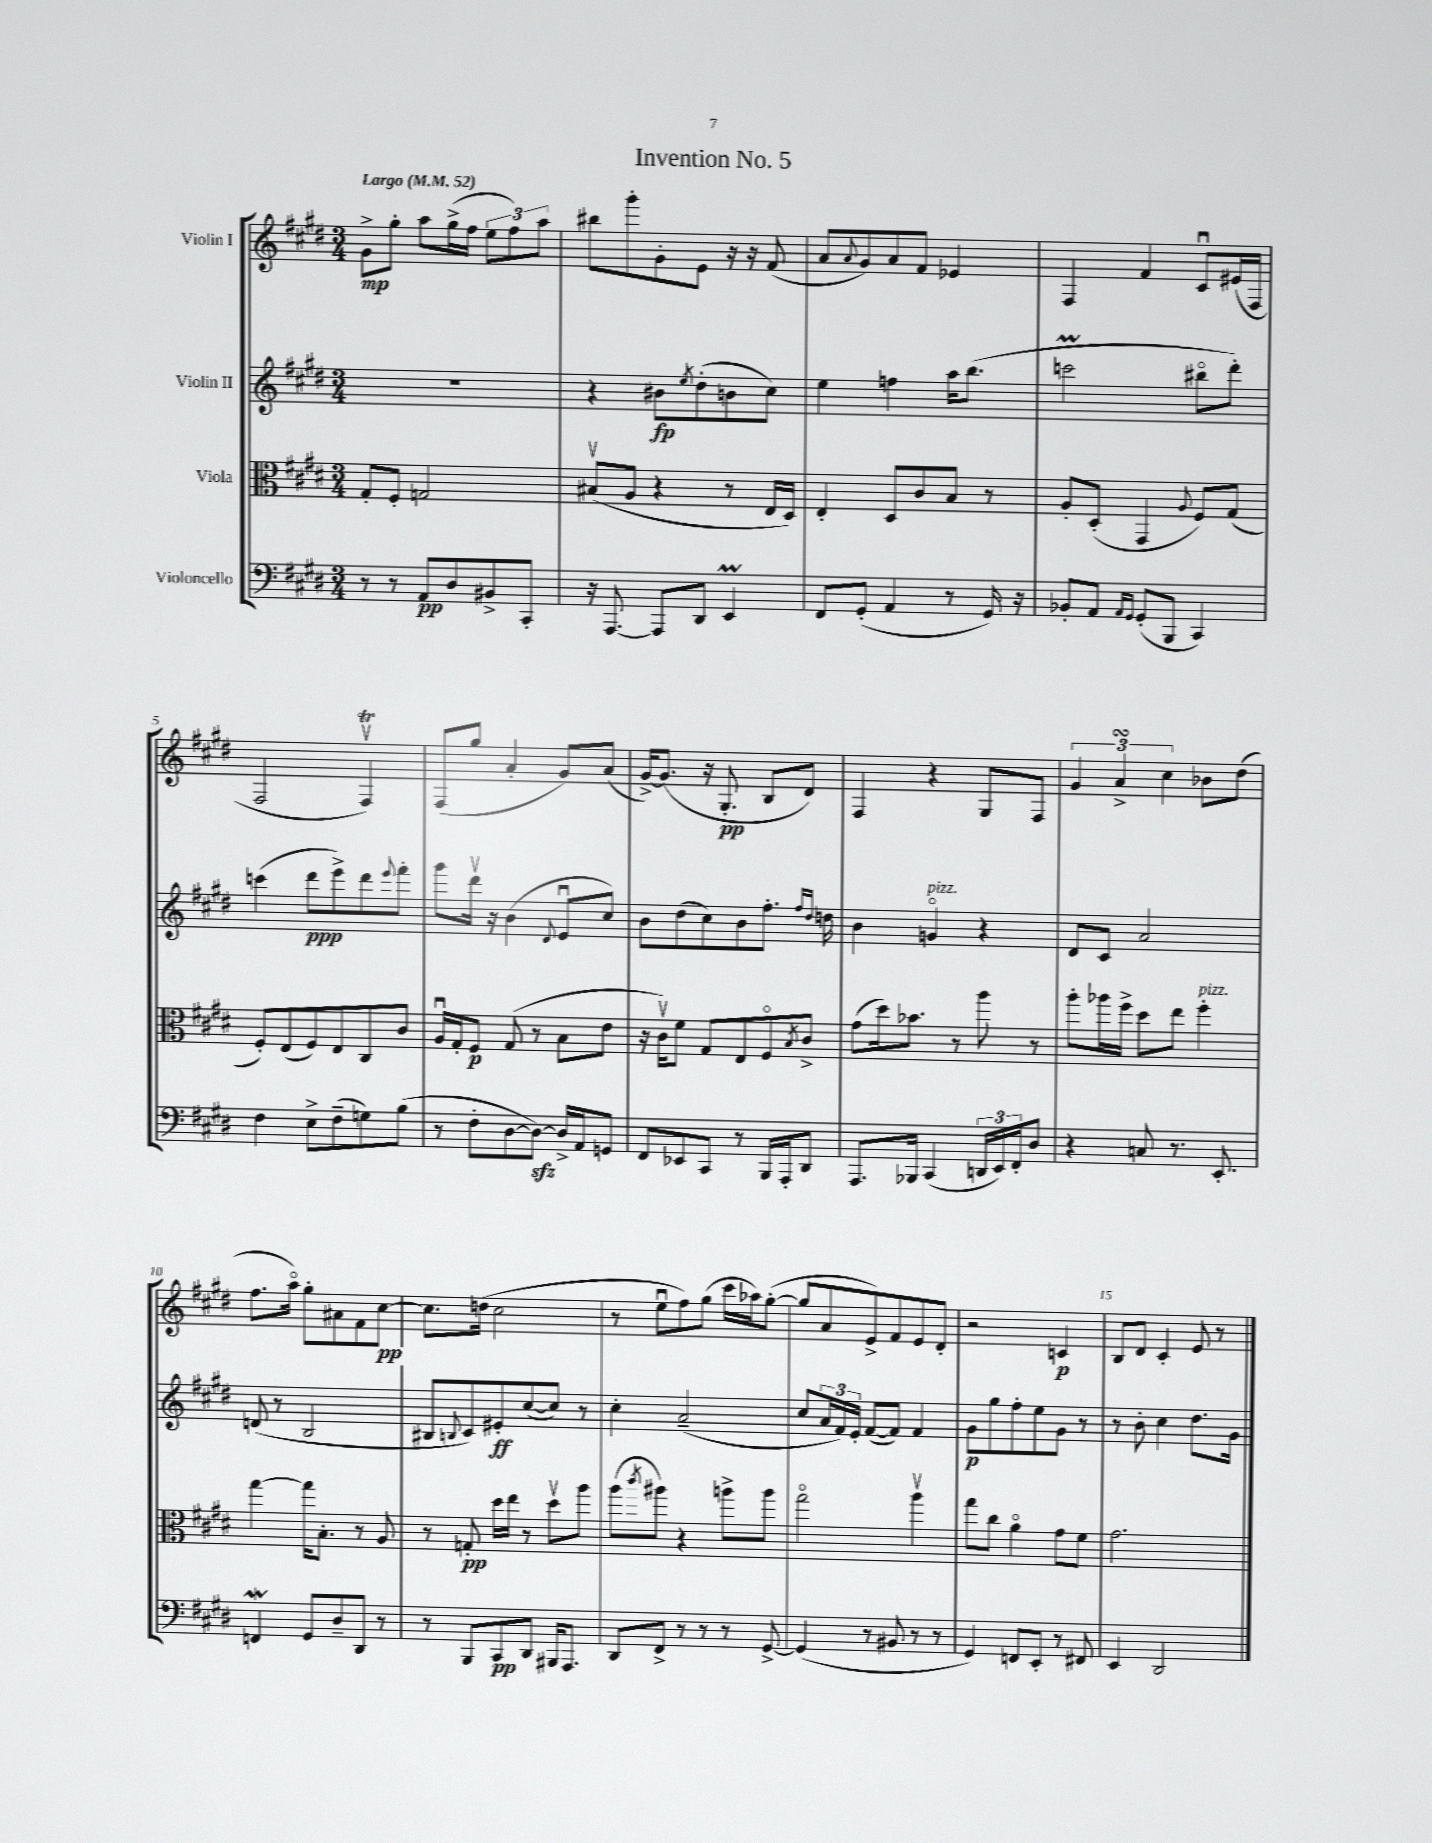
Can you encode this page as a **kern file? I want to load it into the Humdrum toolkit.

**kern	**dynam	**kern	**dynam	**kern	**dynam	**kern	**dynam
*part4	*part4	*part3	*part3	*part2	*part2	*part1	*part1
*staff4	*staff4	*staff3	*staff3	*staff2	*staff2	*staff1	*staff1
*I"Violoncello	*	*I"Viola	*	*I"Violin II	*	*I"Violin I	*
*clefF4	*	*clefC3	*	*clefG2	*	*clefG2	*
*k[f#c#g#d#]	*	*k[f#c#g#d#]	*	*k[f#c#g#d#]	*	*k[f#c#g#d#]	*
*M3/4	*	*M3/4	*	*M3/4	*	*M3/4	*
*MM52	*	*MM52	*	*MM52	*	*MM52	*
=1	=1	=1	=1	=1	=1	=1	=1
!	!	!	!	!	!	!LO:TX:a:B:t=Largo	!
8r	.	8G#'/L	.	2.r	.	8g#^\L	mp
8r	.	8F#'/J	.	.	.	8gg#'\J	.
8AA/L	pp	2Gn/	.	.	.	8aa\L	.
8D#/	.	.	.	.	.	(16gg#^\L	.
.	.	.	.	.	.	16ff#\JJ	.
8BB#X^/	.	.	.	.	.	12ee\L	.
.	.	.	.	.	.	12ff#\)	.
8CC#'/J	.	.	.	.	.	.	.
.	.	.	.	.	.	12aa\J	.
=2	=2	=2	=2	=2	=2	=2	=2
16r	.	(8B#Xv/L	.	4r	.	8bb#X\L	.
[8.AAA/	.	.	.	.	.	.	.
.	.	8A/J	.	.	.	8ggg#'\	.
8AAA/L]	.	4r	.	8b#X\L	fp	8g#'\	.
.	.	.	.	8qee/	.	.	.
8DD#/J	.	.	.	(8dd#'\	.	8e\J	.
4EEM/	.	8r	.	8bn\	.	16r	.
.	.	.	.	.	.	16r	.
.	.	16E/LL	.	8cc#\J)	.	(8f#/	.
.	.	16D#/JJ)	.	.	.	.	.
=3	=3	=3	=3	=3	=3	=3	=3
8FF#/L	.	4E'/	.	4ee\	.	8a/L	.
.	.	.	.	.	.	8qqa/	.
(8GG#'/J	.	.	.	.	.	8g#/)	.
4AA/	.	8D#/L	.	4ffn\	.	8a/	.
.	.	8c#/	.	.	.	8f#/J	.
8r	.	8B/J	.	16aa\KL	.	4e-X/	.
.	.	.	.	(8.bb\J	.	.	.
16GG#/)	.	8r	.	.	.	.	.
16r	.	.	.	.	.	.	.
=4	=4	=4	=4	=4	=4	=4	=4
8BB-X'/L	.	8A'/L	.	2cccnM\	.	4F#/	.
8AA/J	.	(8D#'/J	.	.	.	.	.
16qqAA/LL	.	.	.	.	.	.	.
16qqGG#/JJ	.	.	.	.	.	.	.
(8GG#'/L	.	4GG#/	.	.	.	4f#/	.
8BBB/J	.	.	.	.	.	.	.
.	.	8qqA/	.	.	.	.	.
4CC#/)	.	8F#/L)	.	8bb#X\L	.	8c#u/L	.
.	.	(8G#/J	.	8ddd#'\J)	.	(16e#X/L	.
.	.	.	.	.	.	16F#/JJ	.
!!LO:LB:g=z
=5	=5	=5	=5	=5	=5	=5	=5
4F#\	.	8F#'/L)	.	(4cccn\	.	2F#/	.
.	.	(8E/	.	.	.	.	.
8E^\L	.	8F#/)	.	8ddd#\L	ppp	.	.
(8F#~\	.	8E/	.	8eee^\)	.	.	.
8Gn\)	.	8C#/	.	8ddd#\	.	4F#Tv/)	.
.	.	.	.	8qqeee/	.	.	.
(8B\J	.	8c#/J	.	8fff#'\J	.	.	.
=6	=6	=6	=6	=6	=6	=6	=6
8r	.	16Au/LL	.	8ggg#\L	.	(8F#/L	.
.	.	16G#'/J	.	.	.	.	.
8F#'\L	.	8F#/J	p	16ddd#v\Jk	.	8gg#/J	.
.	.	.	.	16r	.	.	.
[8D#\	.	(8G#/	.	(4b\	.	4a'/	.
8D#zz\J_)	.	8r	.	.	.	.	.
.	.	.	.	8qqd#/	.	.	.
16D#^/LL]	.	8B\L	.	8eu/L	.	8g#/L)	.
16AA/J	.	.	.	.	.	.	.
8GGn/J	.	8e\J	.	8cc#/J)	.	(8a/J	.
=7	=7	=7	=7	=7	=7	=7	=7
8FF#/L	.	16r	.	8b\L	.	[16g#^/KL)	.
.	.	16c#v\KL)	.	.	.	(8.g#/J]	.
8EE-X/	.	8f#\J	.	(8dd#\	.	.	.
8CC#/J	.	8G#/L	.	8cc#\)	.	16r	.
.	.	.	.	.	.	8.G#'/	pp
8r	.	8E/	.	8b\	.	.	.
16BBB/LL	.	8F#/	.	8.ff#'\J	.	8B/L	.
16AAA'/J	.	.	.	.	.	.	.
.	.	8qB/	.	.	.	.	.
8DD#/J	.	8c#^/J	.	.	.	8d#/J)	.
.	.	.	.	16qqff#/LL	.	.	.
.	.	.	.	16qqdd#/JJ	.	.	.
.	.	.	.	16ddn\	.	.	.
=8	=8	=8	=8	=8	=8	=8	=8
8.AAA/L	.	(8g#\L	.	4b\	.	4F#/	.
.	.	16dd#\k)	.	.	.	.	.
16BBB-X/Jk	.	8.b-X\J	.	.	.	.	.
!	!	!	!	!LO:TX:a:i:t=pizz.	!	!	!
(4CC#/	.	.	.	4gn/	.	4r	.
.	.	8r	.	.	.	.	.
24DDn/LL	.	8aa\	.	4r	.	8G#/L	.
24EE/)	.	.	.	.	.	.	.
24FF#'/J	.	.	.	.	.	.	.
8D#/J	.	8r	.	.	.	8F#/J	.
=9	=9	=9	=9	=9	=9	=9	=9
4r	.	8aa'\L	.	8d#/L	.	6g#/	.
.	.	16aa-X\L	.	8c#/J	.	.	.
.	.	.	.	.	.	6asSSs^/	.
.	.	16ff#^\JJ	.	.	.	.	.
8Cn/	.	8dd#\L	.	2a/	.	.	.
.	.	.	.	.	.	6cc#\	.
8.r	.	8ee\J	.	.	.	.	.
!	!	!LO:TX:a:i:t=pizz.	!	!	!	!	!
.	.	4ff#'\	.	.	.	8b-X\L	.
8.EE'/	.	.	.	.	.	.	.
.	.	.	.	.	.	(8dd#\J	.
!!LO:LB:g=z
=10	=10	=10	=10	=10	=10	=10	=10
4FFnw/	.	[4gg#\	.	(8dn/	.	8.ff#\L	.
.	.	.	.	8r	.	.	.
.	.	.	.	.	.	16aa\Jk)	.
8GG#/L	.	16gg#\KL]	.	2B/	.	8gg#'\L	.
.	.	8.B'\J	.	.	.	.	.
8D#~/	.	.	.	.	.	8a#X\	.
8DD#/J	.	8r	.	.	.	8f#\	.
8r	.	8A/	.	.	.	[8cc#\J	pp
=11	=11	=11	=11	=11	=11	=11	=11
8r	.	8r	.	8B#X/L	.	8.cc#\L]	.
.	.	.	.	8qqBn/	.	.	.
8BBB/L	.	8Gn'/	pp	8c#/)	.	.	.
.	.	.	.	.	.	(16ddn\Jk	.
8CC#/	pp	16dd#\LL	.	8e#X'/	ff	2cc#\	.
.	.	16ee\JJ	.	.	.	.	.
8DD#/J	.	8r	.	([8cc#/	.	.	.
16BBB#X/KL	.	8dd#v\L	.	8cc#/J])	.	.	.
8.AAA/J	.	.	.	.	.	.	.
.	.	8aa\J	.	8r	.	.	.
=12	=12	=12	=12	=12	=12	=12	=12
8DD#/L	.	(8aa\L	.	4cc#'\	.	8r	.
.	.	8qccc#/	.	.	.	.	.
8FF#^/J	.	8aa#X\J)	.	.	.	8eeu\L	.
8r	.	4r	.	(2a~/	.	8ff#\)	.
8r	.	.	.	.	.	(8gg#\J	.
8r	.	8aan^\L	.	.	.	16ccc#\LL	.
.	.	.	.	.	.	16aa-X\J)	.
[8GG#^/	.	8aa\J	.	.	.	([8gg#'\J	.
=13	=13	=13	=13	=13	=13	=13	=13
(4GG#/]	.	2gg#\	.	8cc#/L	.	8gg#/L]	.
.	.	.	.	24a/L	.	8a/	.
.	.	.	.	24f#/)	.	.	.
.	.	.	.	24e'/JJ	.	.	.
8r	.	.	.	([8f#/L	.	8e^/)	.
8BB#X/	.	.	.	8f#/J])	.	8f#/	.
8r	.	4aav\	.	4f#/	.	8e/	.
8r	.	.	.	.	.	8d#'/J	.
=14	=14	=14	=14	=14	=14	=14	=14
4GG#/)	.	8gg#\L	.	8g#\L	p	2r	.
.	.	8cc#\J	.	8gg#\	.	.	.
8FFn/L	.	4a\	.	8ff#'\	.	.	.
8EE'/J	.	.	.	8ee\	.	.	.
8r	.	8g#\L	.	8g#\J	.	4cn/	p
8FF#X/	.	8f#\J	.	8r	.	.	.
=15	=15	=15	=15	=15	=15	=15	=15
4EE/	.	2.g#\	.	8r	.	8B/L	.
.	.	.	.	8b'\	.	8d#/J	.
2DD#/	.	.	.	4cc#\	.	4c#'/	.
.	.	.	.	8.dd#\L	.	8e/	.
.	.	.	.	.	.	8r	.
.	.	.	.	16g#\Jk	.	.	.
==	==	==	==	==	==	==	==
*-	*-	*-	*-	*-	*-	*-	*-
